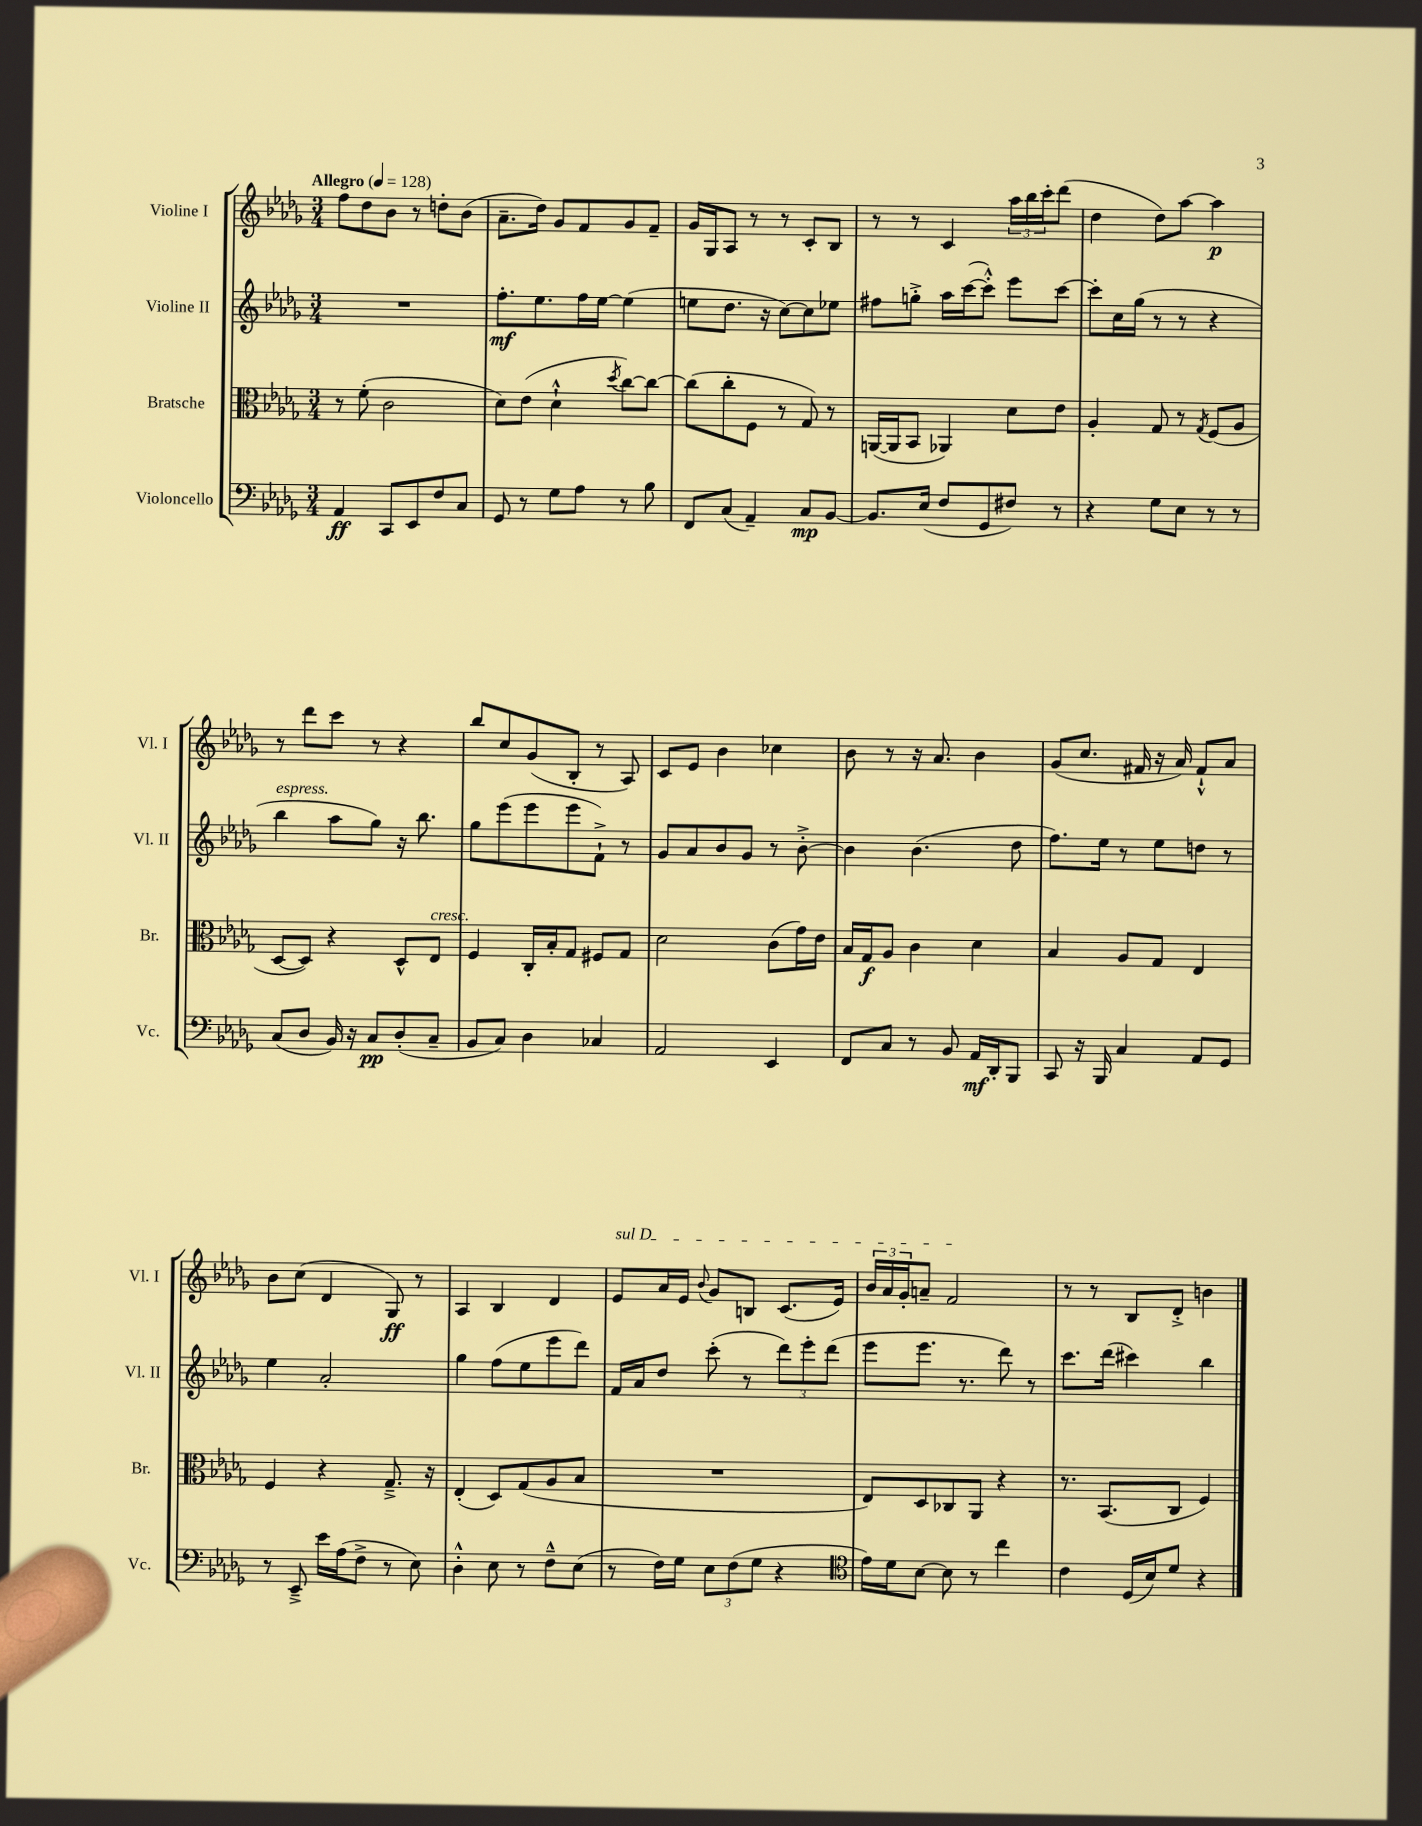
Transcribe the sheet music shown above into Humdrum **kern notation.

**kern	**kern	**kern	**kern
*staff4	*staff3	*staff2	*staff1
*clefF4	*clefC3	*clefG2	*clefG2
*k[b-e-a-d-g-]	*k[b-e-a-d-g-]	*k[b-e-a-d-g-]	*k[b-e-a-d-g-]
*M3/4	*M3/4	*M3/4	*M3/4
*MM128	*MM128	*MM128	*MM128
4AA-/	8r	2.r	8ff\L
.	(8f'\	.	8dd-\
8CC/L	2c\	.	8b-\J
8EE-/	.	.	8r
8F/	.	.	8dd'\L
8C/J	.	.	(8b-\J
=	=	=	=
8GG-/	8d-\L)	8.ff'\L	8.a-~\L
8r	(8e-\J	.	.
.	.	8.ee-\	16dd-\Jk)
8G-\L	4d-`^^\	.	8g-/L
8A-\J	.	16ff\L	8f/
.	.	[16ee-\JJ	.
.	8qdd-/	.	.
8r	[8cc\L)	(4ee-\]	8g-/
8B-\	8cc\_J	.	8f~/J
=	=	=	=
8FF/L	(8cc\]L	8ee\L	16g-/LL
.	.	.	16G-/J
(8C/J	8cc'\	8.dd-\J	8A-/J
4AA-~/)	8F\J	.	8r
.	.	16r	.
.	8r	[8cc\L)	8r
8C/L	8G-/)	8cc\]	8c'/L
[8BB-/J	8r	8ee-\J	8B-/J
=	=	=	=
8.BB-/]L	([16AA/LL	8ff#\L	8r
.	16AA/]J	.	.
.	8BB-/J	8gg'^\J	8r
(16E-/Jk	.	.	.
8F/L	4AA-/)	16aa-\LL	4c/
.	.	([16ccc\J	.
8GG-/	.	8ccc'^^\]J)	.
8F#/J)	8d-\L	8eee-\L	24aa-\LL
.	.	.	24bb-\
.	.	.	24ccc'\J
8r	8e-\J	[8ccc\J	(8ddd-\J
=	=	=	=
4r	4A-'/	8ccc'\]L	4dd-\
.	.	16cc\L	.
.	.	(16gg-\JJ	.
8G-\L	8G-/	8r	8dd-\L)
8E-\J	8r	8r	[8aa-\J
.	8qG-/	.	.
8r	(8F/L	4r	4aa-\]
8r	8A-/J	.	.
=	=	=	=
(8C/L	[8D-/L	4bb-\	8r
8D-/J	8D-/]J)	.	8ddd-\L
16BB-/)	4r	8aa-\L	8ccc\J
16r	.	.	.
8C/L	.	8gg-\J)	8r
(8D-'/	8D-^^/L	16r	4r
.	.	8.bb-\	.
8C~/J	8E-/J	.	.
=	=	=	=
8BB-/L	4F/	8gg-\L	8bb-/L
8C/J)	.	(8eee-\	8cc/
4D-\	16C'/LL	8eee-\	(8g-/
.	16B-'/J	.	.
.	8G-/J	8eee-\	8B-'/J
4C-/	8F#/L	8f`^\J)	8r
.	8G-/J	8r	8A-/)
=	=	=	=
2AA-/	2d-\	8g-/L	8c/L
.	.	8a-/	8e-/J
.	.	8b-/	4b-\
.	.	8g-/J	.
4EE-/	(8c\L	8r	4cc-\
.	16g-\L)	[8b-'^\	.
.	16e-\JJ	.	.
=	=	=	=
8FF/L	16B-/LL	4b-\]	8b-\
.	16G-/J	.	.
8C/J	8A-/J	.	8r
8r	4c\	(4.b-\	16r
.	.	.	8.a-/
8BB-/	.	.	.
16AA-/LL	4d-\	.	4b-\
16DD-'/J	.	.	.
8BBB-/J	.	8dd-\	.
=	=	=	=
8CC/	4B-/	8.ff\L)	(8g-/L
16r	.	.	8.cc/J
16BBB-/	.	16ee-\Jk	.
4C/	8A-/L	8r	.
.	.	.	16f#/
.	8G-/J	8ee-\L	16r
.	.	.	16a-/)
8AA-/L	4E-/	8dd\J	8f#`^^/L
8GG-/J	.	8r	8a-/J
=	=	=	=
8r	4F/	4ee-\	8b-\L
8EE-~^/	.	.	(8cc\J
16e-\LL	4r	2a-'/	4d-/
(16A-\J	.	.	.
8F^\J	.	.	.
8r	8.G-~^/	.	8G-/)
8E-\)	.	.	8r
.	16r	.	.
=	=	=	=
4D-'^^\	(4E-'/	4gg-\	4A-/
8E-\	8D-/L)	(8ff\L	4B-/
8r	(8G-/	8ee-\	.
8F~^^\L	8A-/	8eee-\	4d-/
(8E-\J	8B-/J	8ddd-\J)	.
=	=	=	=
8r	2.r	16f/LL	8e-/L
.	.	16a-/J	.
16F\LL)	.	8dd-/J	16a-/L
16G-\JJ	.	.	16e-/JJ
.	.	.	8qqb-/
12E-\L	.	(8ccc'\	8g-/L
(12F\	.	.	.
.	.	8r	8B/J
12G-\J	.	.	.
4r	.	12ddd-\L)	(8.c/L
.	.	12eee-'\	.
.	.	(12ddd-\J	.
.	.	.	16e-/Jk)
=	=	=	=
*clefC4	*	*	*
16e-\LL)	8E-/L)	8eee-\L	24b-/LL
.	.	.	24a-/
16d-\J	.	.	.
.	.	.	24g-'/J
[8B-\J	8D-/	8.eee-\J	8a~/J
8B-\]	8C-/	.	2f/
.	.	8.r	.
8r	8AA-/J	.	.
4cc\	4r	8ddd-\)	.
.	.	8r	.
=	=	=	=
4c\	8.r	8.ccc\L	8r
.	.	.	8r
.	(8.BB-/L	(16ddd-\Jk	.
(16D-/LL	.	4ccc#\)	8B-/L
16B-/J)	.	.	.
8d-/J	8C/J	.	8d-'^/J
4r	4F/)	4bb-\	4b\
==	==	==	==
*-	*-	*-	*-
